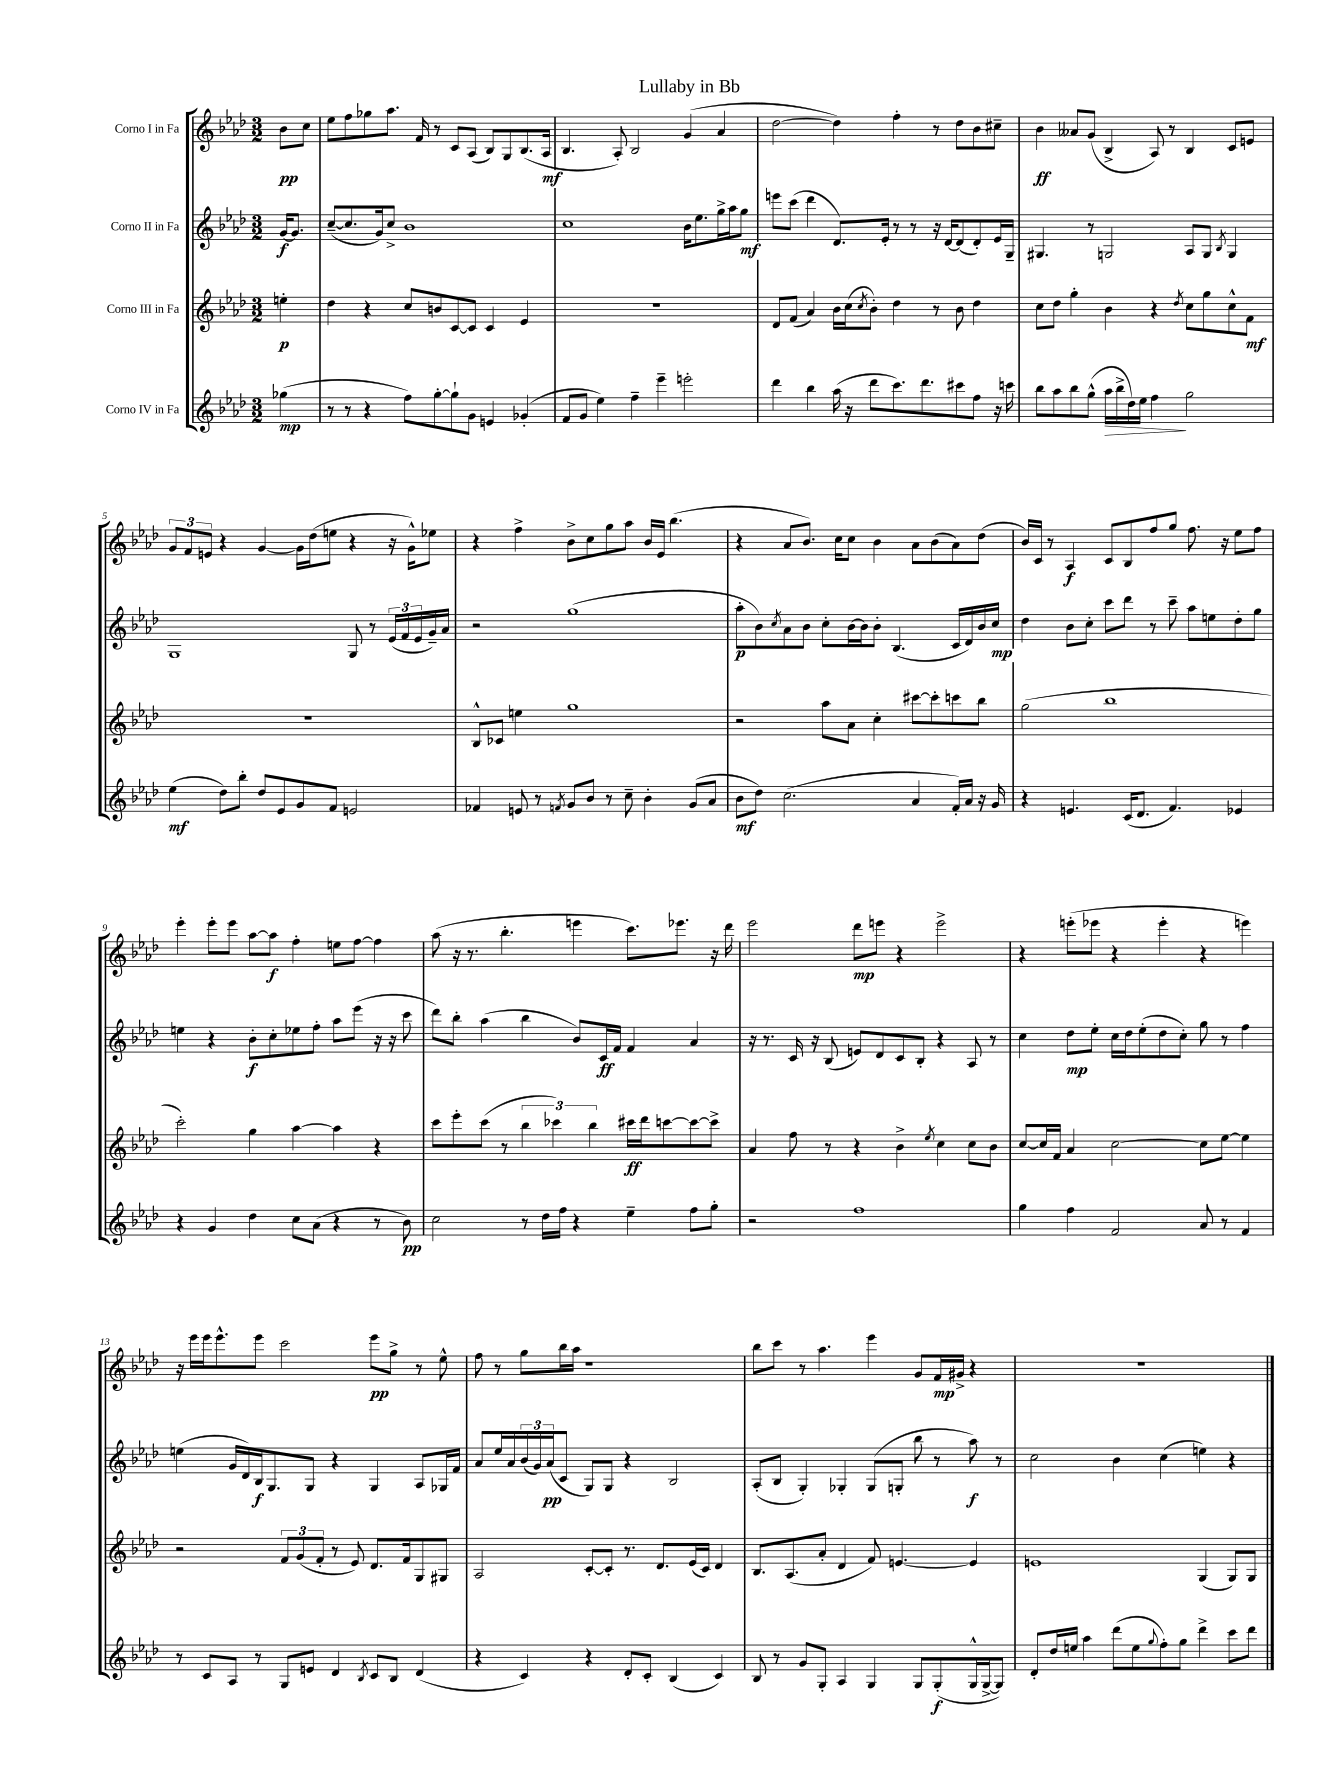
\header { title = "Lullaby in Bb" }
<<
\new StaffGroup <<
\new Staff = "s0" \with { instrumentName = "Corno I in Fa" } {
    \clef treble \key aes \major \numericTimeSignature \time 3/2 \partial 4
    bes'8\pp c''8 |
    ees''8 f''8 ges''8 aes''8. f'16 r8 c'8 aes8( bes8) g8 bes8.( aes16\mf |
    bes4. aes8-.) bes2 g'4( aes'4 |
    des''2~ des''4) f''4-. r8 des''8 bes'8 cis''8-- |
    bes'4\ff aeses'8 g'8( bes4-> aes8) r8 bes4 c'8 e'8 |
    \tuplet 3/2 { g'8 f'8 e'8 } r4 g'4~ g'16 des''16( e''8 r4 r16 g'16-^) ees''8 |
    r4 f''4-> bes'8-> c''8 g''8 aes''8 bes'16 ees'16 bes''4.( |
    r4 aes'8 bes'8.) c''16 c''8 bes'4 aes'8 bes'8( aes'8) des''8( |
    bes'16) c'16 r8 aes4\f c'8 bes8 f''8 g''8 f''8. r16 ees''8 f''8 |
    ees'''4-. ees'''8-. ees'''8 aes''8~ aes''8\f f''4-. e''8 f''8~ f''4 |
    aes''8( r16 r8. bes''4.-. e'''4 c'''8.) ees'''8. r16 des'''16 |
    ees'''2 des'''8\mp e'''8 r4 e'''2-> |
    r4 e'''8-.( ees'''8 r4 ees'''4-. r4 e'''4) |
    r16 ees'''16 ees'''16 ees'''8.-^ ees'''8 c'''2 ees'''8\pp g''8-> r8 ees''8-^ |
    f''8 r8 g''8 bes''16 aes''16 r1 |
    bes''8 c'''8 r8 aes''4. ees'''4 g'8 f'16\mp gis'16-> r4 |
    R1. \bar "|." |
}
\new Staff = "s1" \with { instrumentName = "Corno II in Fa" } {
    \clef treble \key aes \major \numericTimeSignature \time 3/2 \partial 4
    g'16~\f g'8. |
    c''8~--( c''8. g'16) c''8-> bes'1 |
    c''1 bes'16 ees''8. g''16-> aes''16 g''8\mf |
    e'''8 c'''8( des'''4 des'8.) ees'16-. r8 r8 r16 des'16~ des'8( des'8-.) ees'16 g16-- |
    gis4. r8 g2 aes8 g8 \acciaccatura { bes8 } g4 |
    g1 g8 r8 \tuplet 3/2 { ees'16( f'16 ees'16 } g'16--) aes'16 |
    r2 g''1( |
    aes''8-.\p bes'8) \acciaccatura { c''8 } aes'8 bes'8 c''8-. bes'16~ bes'16 bes'8-. bes4.( c'16 des'16) bes'16 c''16\mp |
    des''4 bes'8 c''8-. c'''8 des'''8 r8 c'''8-- aes''8 e''8 des''8-. g''8 |
    e''4 r4 bes'8-.\f c''8-. ees''8 f''8-. aes''8 ees'''8( r16 r16 c'''8 |
    des'''8) bes''8-. aes''4( bes''4 bes'8) c'16\ff f'16 f'4 aes'4 |
    r16 r8. c'16 r16 bes8( e'8) des'8 c'8 bes8-. r4 aes8 r8 |
    c''4 des''8\mp ees''8-. c''16 des''16 ees''8-.( des''8 c''8-.) g''8 r8 f''4 |
    e''4( g'16 des'16) bes16\f g8. g8 r4 g4 aes8 ges16 f'16 |
    aes'8 ees''16 aes'16 \tuplet 3/2 { bes'16( g'16) aes'16\pp( } c'8 g8) g8 r4 bes2 |
    aes8-.( bes8 g4-.) ges4-. ges8( g8-. bes''8 r8 aes''8\f) r8 |
    c''2 bes'4 c''4( e''4) r4 \bar "|." |
}
\new Staff = "s2" \with { instrumentName = "Corno III in Fa" } {
    \clef treble \key aes \major \numericTimeSignature \time 3/2 \partial 4
    e''4-.\p |
    des''4 r4 c''8 b'8 c'8~ c'8 c'4 ees'4 |
    R1. |
    des'8 f'8( aes'4) bes'16 c''16( \acciaccatura { c''8 } bes'8-.) des''4 r8 bes'8 des''4 |
    c''8 des''8 g''4-. bes'4 r4 \acciaccatura { des''8 } c''8 g''8 c''8-^ f'8\mf |
    R1. |
    bes8-^ ces'8 e''4 g''1 |
    r2 aes''8 aes'8 c''4-. cis'''8~ cis'''8-. c'''8 bes''8 |
    g''2( bes''1 |
    c'''2-.) g''4 aes''4~ aes''4 r4 |
    c'''8 ees'''8-. c'''8( r8 \tuplet 3/2 { bes''4 ces'''4) bes''4 } cis'''16\ff des'''16 c'''8~ c'''8~ c'''8-> |
    aes'4 f''8 r8 r4 bes'4-> \acciaccatura { ees''8 } c''4 c''8 bes'8 |
    c''8~ c''16 f'16 aes'4 c''2~ c''8 ees''8~ ees''4 |
    r2 \tuplet 3/2 { f'8 g'8( f'8-. } r8 ees'8) des'8. f'16 g8 gis8 |
    aes2 c'8~-. c'8-. r8. des'8. ees'16( c'16) des'4 |
    bes8. aes8.( aes'8-. des'4 f'8) e'4.~ e'4 |
    e'1 g4( g8) g8 \bar "|." |
}
\new Staff = "s3" \with { instrumentName = "Corno IV in Fa" } {
    \clef treble \key aes \major \numericTimeSignature \time 3/2 \partial 4
    ges''4\mp( |
    r8 r8 r4 f''8) g''8~-. g''8-! g'8 e'4 ges'4-.( |
    f'8 g'8 ees''4) f''4-- ees'''4-- e'''2-. |
    des'''4 bes''4 aes''16( r16 des'''8 c'''8.) des'''8. cis'''8 f''8 r16 c'''16 |
    bes''8 aes''8 bes''8 g''8-^( aes''16\> bes''16-> des''16) ees''16 f''4\! g''2 |
    ees''4\mf( des''8) bes''8-. des''8 ees'8 g'8 f'8 e'2 |
    fes'4 e'8 r8 \acciaccatura { f'8 } g'8 bes'8 r8 c''8-- bes'4-. g'8( aes'8 |
    bes'8\mf des''8) c''2.( aes'4 f'16-.) aes'16 r16 g'16 |
    r4 e'4. c'16( des'8. f'4.) ees'4 |
    r4 g'4 des''4 c''8 aes'8( r4 r8 bes'8\pp) |
    c''2 r8 des''16 f''16 r4 ees''4-- f''8 g''8-. |
    r2 f''1 |
    g''4 f''4 f'2 aes'8 r8 f'4 |
    r8 c'8 aes8 r8 g8 e'8 des'4 \acciaccatura { bes8 } c'8 bes8 des'4( |
    r4 c'4) r4 des'8-. c'8-. bes4( c'4) |
    bes8 r8 g'8 g8-. aes4 g4 g8 g8-.\f( g16-^ g16~-> g8) |
    des'8-. des''16 e''16 aes''4 des'''8( e''8 \appoggiatura { g''8 } f''8-.) g''8 des'''4-> c'''8 des'''8 \bar "|." |
}
>>
>>
